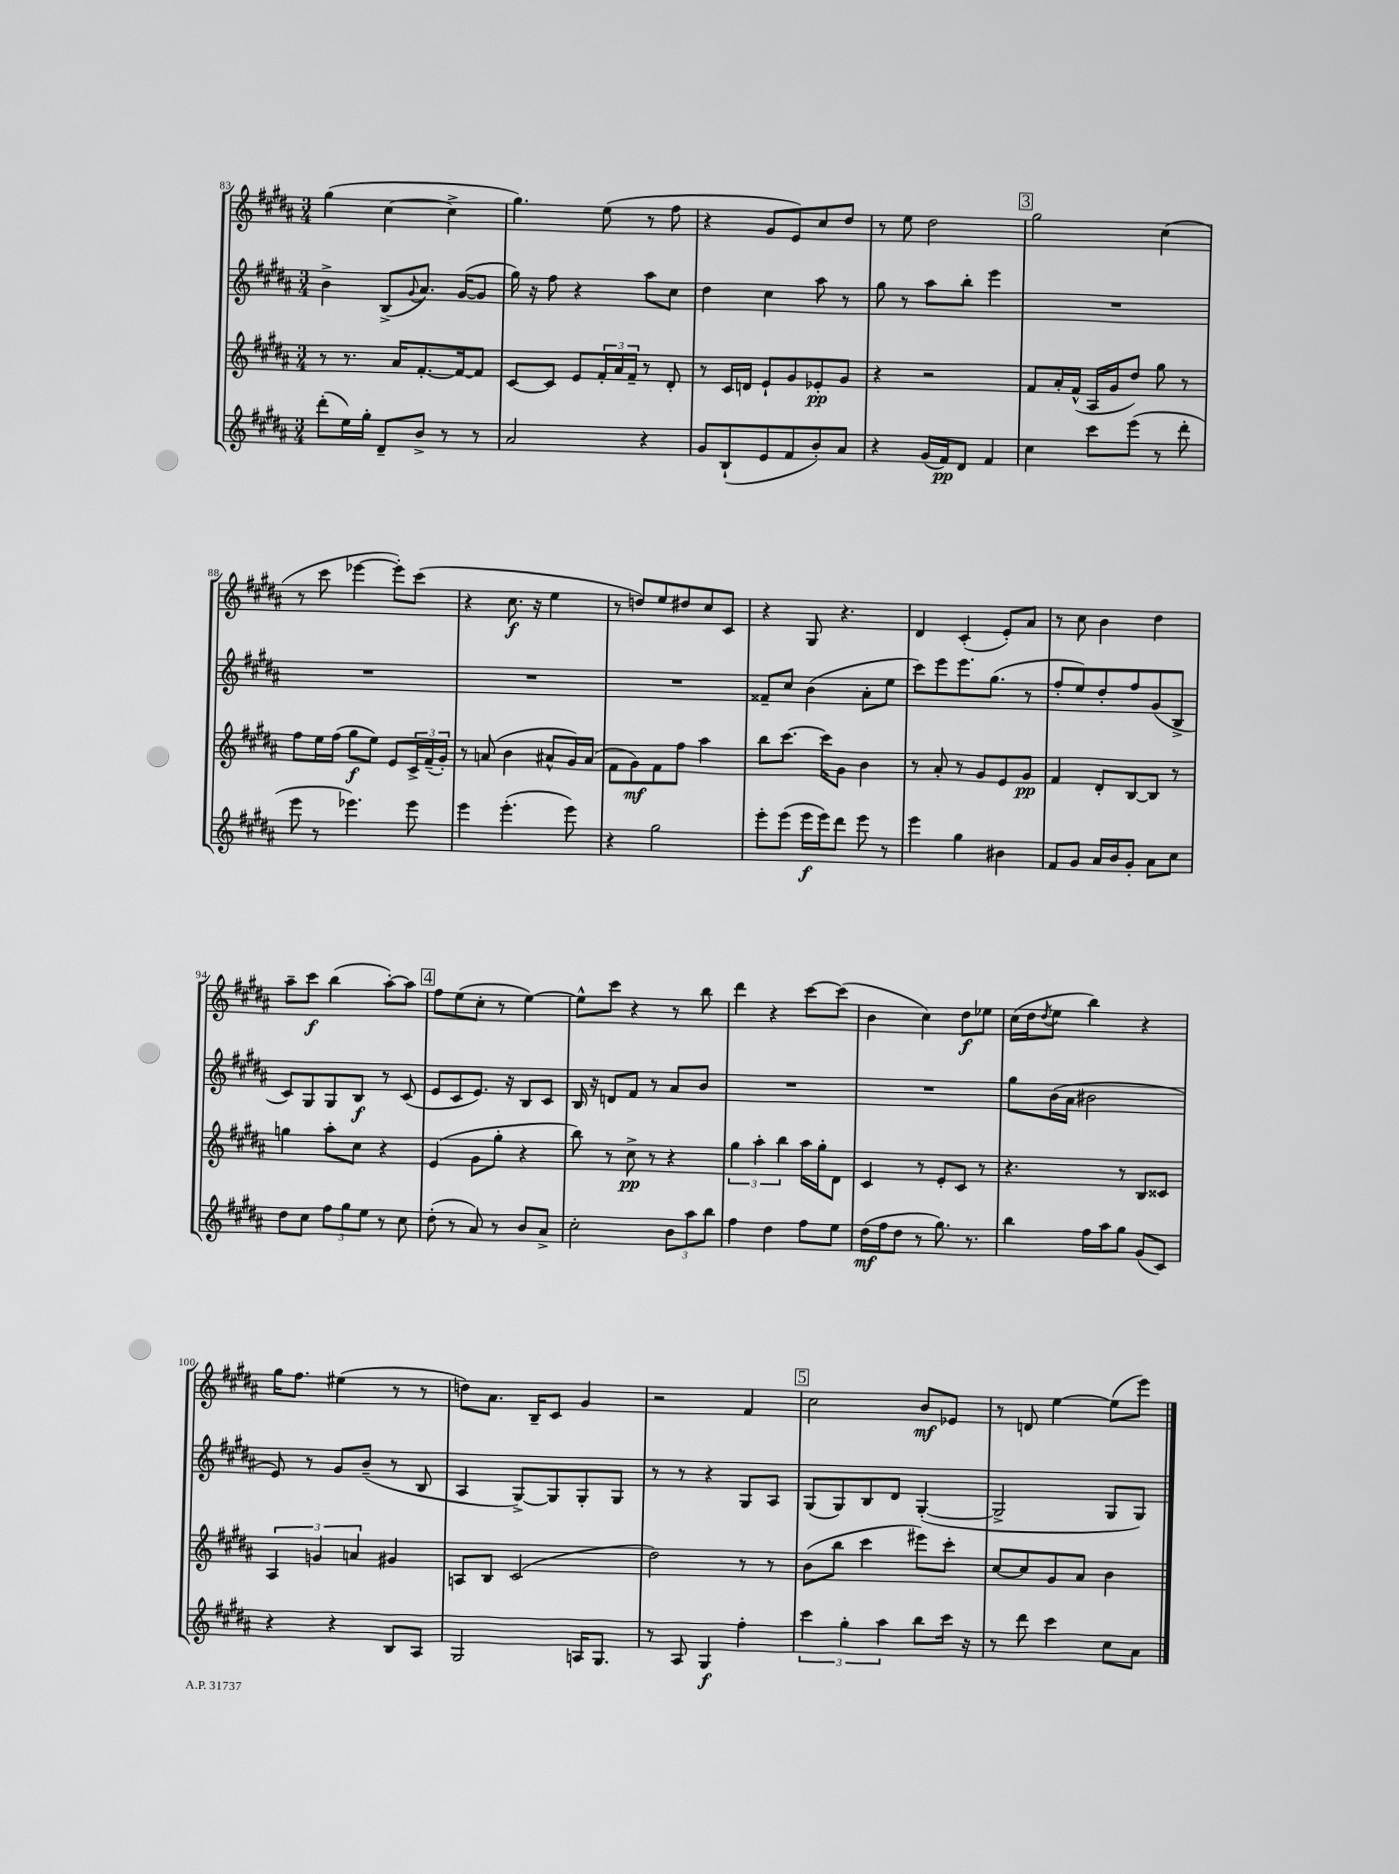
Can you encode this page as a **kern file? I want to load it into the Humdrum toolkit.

**kern	**kern	**kern	**kern
*staff4	*staff3	*staff2	*staff1
*clefG2	*clefG2	*clefG2	*clefG2
*k[f#c#g#d#a#]	*k[f#c#g#d#a#]	*k[f#c#g#d#a#]	*k[f#c#g#d#a#]
*M3/4	*M3/4	*M3/4	*M3/4
(8ddd#'	8r	4b^	(4gg#
16ee)	8.r	.	.
16gg#'	.	.	.
8d#~	.	(8B^	[4cc#
.	16a#	.	.
.	.	8qqg#	.
8b^	[8.f#'	8.a#)	.
8r	.	.	4cc#^]
.	16f#_	([16g#	.
8r	8f#]	8g#]	.
=	=	=	=
2a#	[8c#	16gg#)	4.gg#)
.	.	16r	.
.	8c#]	8ff#	.
.	8e	4r	.
.	24f#'	.	(8ee
.	24a#	.	.
.	24f#~	.	.
4r	8r	8aa#	8r
.	8d#'	8cc#	8ff#
=	=	=	=
8g#	8r	4dd#	4r
(8B`	16c#	.	.
.	16d	.	.
8e	8e`	4cc#	8g#
8f#	8g#	.	8e)
8b')	8e-'	8aa#	8cc#
8a#	8g#	8r	8dd#
=	=	=	=
4r	4r	8gg#	8r
.	.	8r	8ee
(16g#	2r	8aa#	2dd#
16f#)	.	.	.
8d#	.	8bb'	.
4f#	.	4eee	.
=	=	=	=
4cc#	8f#	2.r	2gg#
.	16a#'	.	.
.	(16f#^^	.	.
8ccc#	16A#	.	.
.	16g#	.	.
(8eee	8dd#)	.	.
8r	8gg#	.	(4cc#
8ddd#'	8r	.	.
=	=	=	=
8eee	8ff#	2.r	8r
8r	16ee	.	8ccc#
.	(16ff#	.	.
4.eee-)	8gg#	.	[4eee-
.	8ee)	.	.
.	8e	.	8eee-'])
8eee-	24c#^	.	(8ccc#
.	(24f#~	.	.
.	24g#')	.	.
=	=	=	=
4eee	8r	2.r	4r
.	(8a	.	.
(4.eee'	4b	.	8.cc#
.	.	.	16r
.	8a#^^	.	4ee
8eee)	16g#)	.	.
.	(16a#	.	.
=	=	=	=
4r	8f#	2.r	8r
.	8g#)	.	8dd)
2gg#	8f#	.	8ee
.	8ff#	.	8dd#
.	4aa#	.	8cc#
.	.	.	8c#
=	=	=	=
8eee'	8bb	8f##~	4r
(8eee	[8.ccc#	8cc#	.
16eee	.	(4b	8G#
16eee)	16ccc#]	.	.
8ddd#	8g#	.	4.r
8eee	4b	8a#'	.
8r	.	8ee	.
=	=	=	=
4eee	8r	8ccc#)	4d#
.	8a#'	8eee	.
4gg#	8r	8.eee	(4c#'
.	8g#	.	.
.	.	(8.gg#	.
4b#	8e	.	8e')
.	8g#	8r	8a#
=	=	=	=
8f#	4f#	8ff#'	8r
8g#	.	8ee)	8cc#
16a#	8d#'	8dd#'	4b
16b	.	.	.
8g#'	[8B	8ff#	.
8a#	8B]	(8g#	4dd#
8cc#	8r	8B^	.
=	=	=	=
8dd#	4gg	8c#)	8aa#~
8cc#	.	8G#	8ccc#
12ff#	8aa#'	8G#	(4bb
12gg#	.	.	.
.	8cc#	8B	.
12ee	.	.	.
8r	4r	8r	[8aa#')
8cc#	.	(8c#	8aa#]
=	=	=	=
(8dd#'	(4e	8e	8ff#
8r	.	8c#	(8ee
8a#)	8g#	8.e)	8cc#'
8r	8gg#'	.	8r
.	.	16r	.
8b	4r	8B	[4ee)
8a#^	.	8c#	.
=	=	=	=
2cc#'	8bb)	16B	8ee^^]
.	.	16r	.
.	8r	8d	8ccc#
.	8cc#^	8f#	4r
.	8r	8r	.
12b	4r	8a#	8r
12aa#	.	.	.
.	.	8b	8bb
12bb	.	.	.
=	=	=	=
4ff#	6gg#	2.r	4ddd#
.	6aa#'	.	.
4dd#	.	.	4r
.	6bb	.	.
8ff#	16aa#	.	[8ccc#
.	16gg#'	.	.
8ee	8d#	.	(8ccc#]
=	=	=	=
(16dd#	4c#	2.r	4b
16ff#	.	.	.
8dd#	.	.	.
8r	8r	.	4cc#)
8.gg#)	8e'	.	.
.	8c#	.	8dd#
8.r	.	.	.
.	8r	.	8ee-
=	=	=	=
4bb	4.r	8gg#	(16cc#
.	.	.	16dd#
.	.	.	8qdd#
.	.	(16b	8ee
.	.	16a#	.
16ff#	.	2b#	4bb)
16aa#	.	.	.
8gg#	8r	.	.
(8g#	8B	.	4r
8c#)	8c##	.	.
=	=	=	=
4r	6A#	8e)	16gg#
.	.	.	8.ff#
.	.	8r	.
.	6g	.	.
4r	.	8g#	(4ee#
.	6a	.	.
.	.	(8b~	.
8B	4g#	8r	8r
8A#	.	8B	8r
=	=	=	=
2G#	8A	4A#	8dd)
.	8B	.	8.a#
.	(2c#	[8G#^)	.
.	.	.	16B~
.	.	8G#]	8c#
16A	.	8G#'	4g#
8.G#	.	.	.
.	.	8G#	.
=	=	=	=
8r	2dd#)	8r	2r
8A#	.	8r	.
4G#	.	4r	.
4ff#'	8r	8G#	4f#
.	8r	8A#	.
=	=	=	=
6ccc#	(8b	(8G#	2cc#
.	8bb	8G#)	.
6gg#'	.	.	.
.	4ccc#	8B	.
6aa#	.	.	.
.	.	8d#	.
8bb	8eee#)	([4G#'	8b
16ccc#	8ccc#'	.	8e-
16r	.	.	.
=	=	=	=
8r	[8cc#	2G#^]	8r
8ddd#	8cc#]	.	8d
4ccc#	8g#	.	[4ee
.	8a#	.	.
8cc#	4b	8G#	(8ee]
8a#	.	8G#)	8eee)
==	==	==	==
*-	*-	*-	*-
